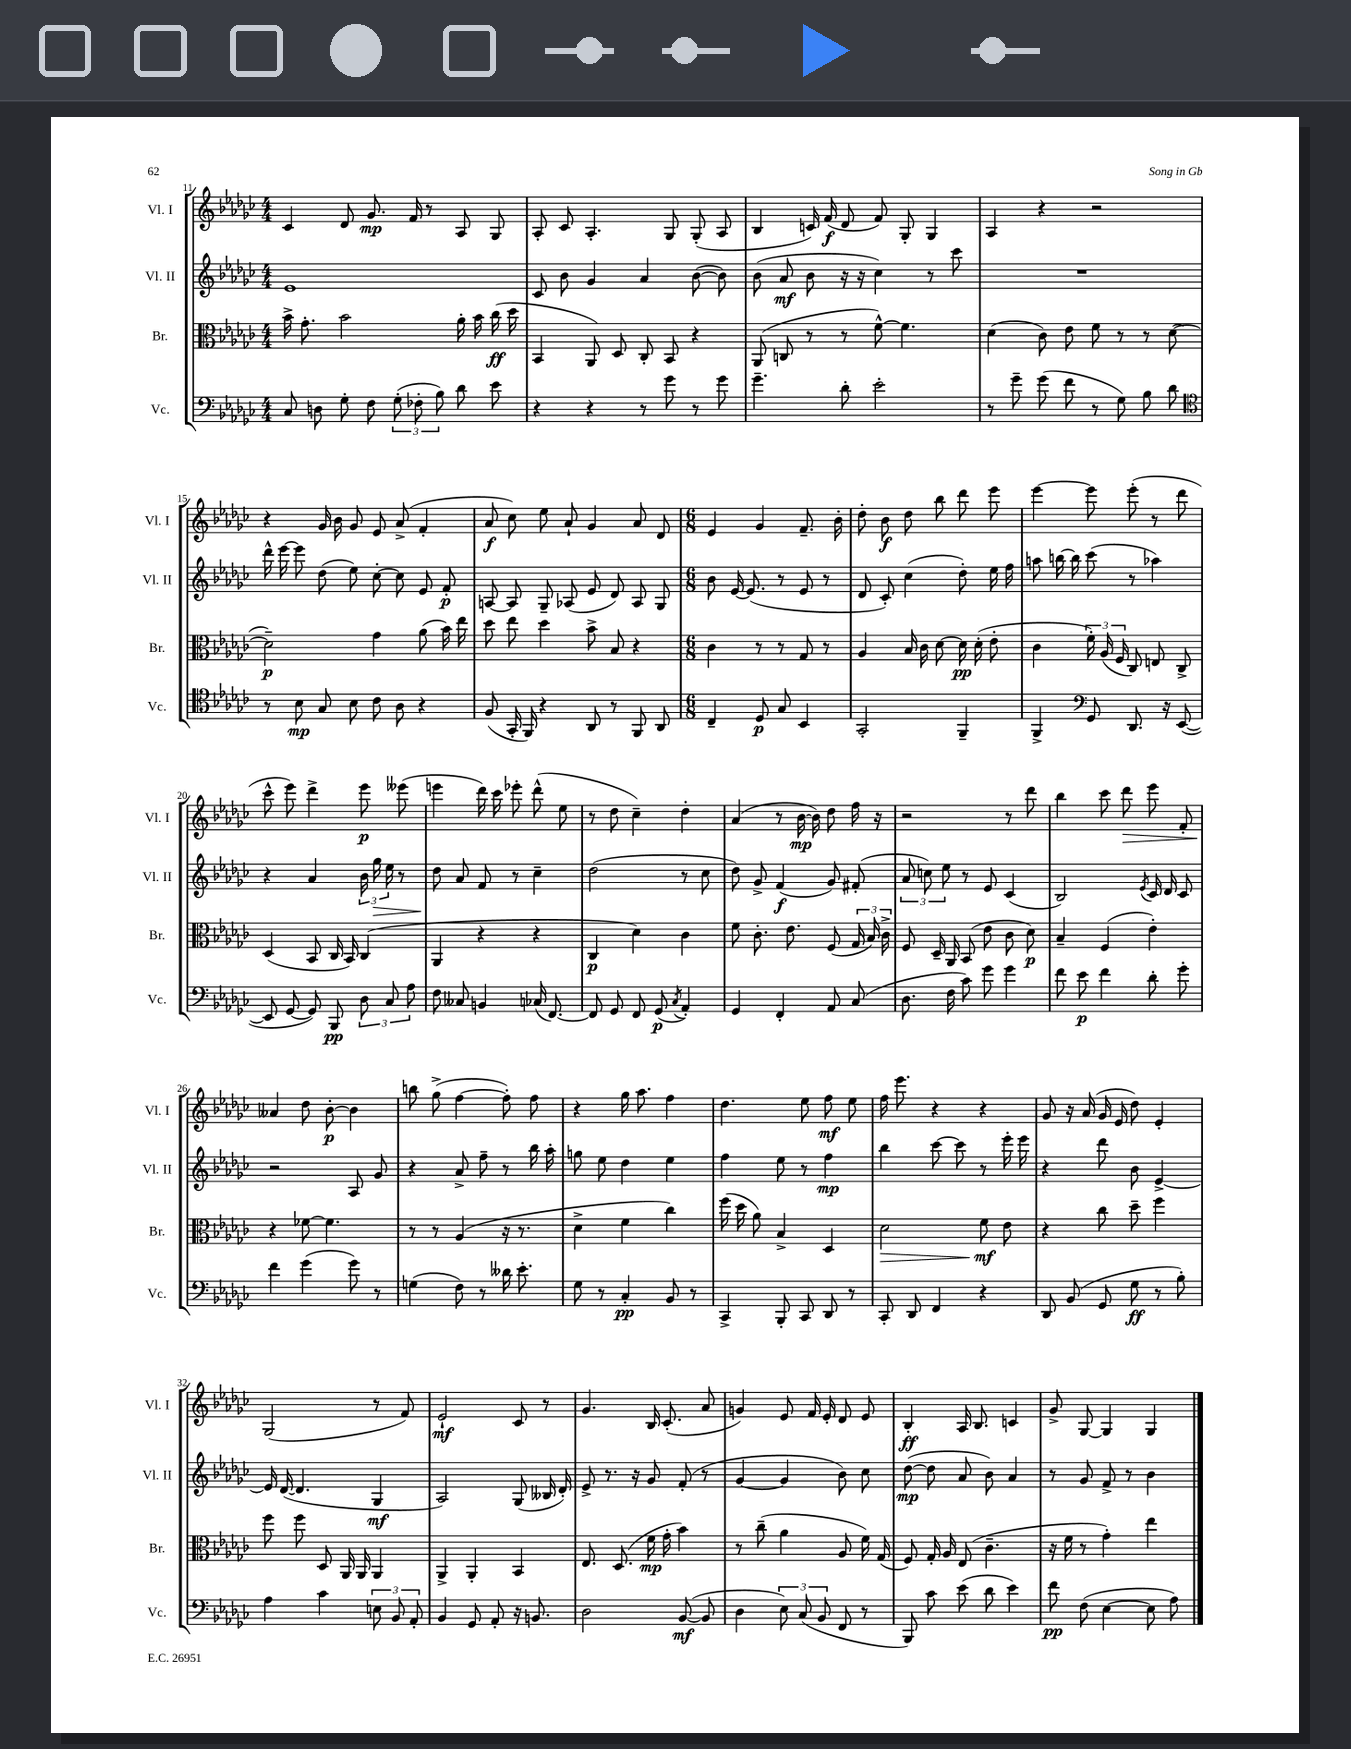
<<
\new StaffGroup <<
\new Staff = "s0" \with { instrumentName = "Vl. I" shortInstrumentName = "Vl. I" } {
    \clef treble \key ges \major \numericTimeSignature \time 4/4
    \autoBeamOff ces'4 des'8 ges'8.\mp f'16 r8 aes8 ges8 |
    aes8-. ces'8 aes4.-. ges8 ges8-.( aes8 |
    bes4 c'16) f'16\f( des'8 f'8) ges8-. ges4 |
    aes4 r4 r2 |
    r4 ges'16 bes'16 ges'8 ees'8 aes'8->( f'4-. |
    aes'8\f ces''8) ees''8 aes'8-! ges'4 aes'8 des'8 |
    \numericTimeSignature \time 6/8 ees'4 ges'4 f'8.-- bes'16-. |
    des''8-. bes'8\f des''8 bes''8 des'''8 ees'''8 |
    ees'''4~ ees'''8 ees'''8-.( r8 des'''8 |
    ces'''8-^ ees'''8) des'''4-> ees'''8\p eeses'''8( |
    e'''4 des'''16) ces'''16 ees'''8-. des'''8-^( ees''8 |
    r8 des''8 ces''4--) des''4-. |
    aes'4( r8 bes'16~\mp bes'16) des''8 f''16 r16 |
    r2 r8 des'''8 |
    bes''4 ces'''8 des'''8\> ees'''8 f'8-. |
    aeses'4\! des''8 bes'8~-.\p bes'4 |
    b''8 ges''8->( f''4~ f''8-.) f''8 |
    r4 ges''16 aes''8. f''4 |
    des''4. ees''8 f''8\mf ees''8 |
    f''16 ees'''8. r4 r4 |
    ges'8 r16 aes'16( ges'16 ees'16 des''8) ees'4-. |
    ges2( r8 f'8) |
    ees'2-!\mf ces'8 r8 |
    ges'4. bes16 ces'8.-.( aes'8 |
    g'4) ees'8 f'16 ees'16-. des'8 ees'8 |
    bes4-.\ff aes16 bes8. c'4 |
    ges'8-> ges8~ ges4 ges4 \bar "|." |
}
\new Staff = "s1" \with { instrumentName = "Vl. II" shortInstrumentName = "Vl. II" } {
    \clef treble \key ges \major \numericTimeSignature \time 4/4
    \autoBeamOff ees'1 |
    ces'8 bes'8 ges'4 aes'4 bes'8~( bes'8) |
    bes'8( aes'8\mf bes'8 r16 r16 ces''4) r8 ces'''8 |
    R1 |
    des'''16-^ ees'''16~ ees'''8 des''8( ees''8) ces''8~-. ces''8 ees'8 f'8-.\p |
    a8~ a8 ges8-- aes8( ees'8 des'8) aes8 ges8 |
    \numericTimeSignature \time 6/8 bes'8 ees'16~ ees'8.( r8 ees'8 r8 |
    des'8 ces'8-.) ces''4( des''8-.) ees''16 f''16 |
    a''8 b''16~ b''16 ces'''8( r8 aes''4) |
    r4 aes'4 \tuplet 3/2 { bes'16 ges''16\> ees''16 } r8 |
    des''8\! aes'8 f'8 r8 ces''4-- |
    des''2( r8 ces''8 |
    des''8) ges'8-> f'4\f( ges'8) fis'8-.( |
    \tuplet 3/2 { aes'8 c''8) ees''8 } r8 ees'8 ces'4( |
    bes2) \acciaccatura { ees'8 } ces'16 des'16 ces'8 |
    r2 aes8 ges'8 |
    r4 aes'8-> f''8-- r8 bes''16 aes''16-. |
    g''8 ees''8 des''4 ees''4 |
    f''4 ees''8 r8 f''4\mp |
    bes''4 ces'''8~ ces'''8 r8 ees'''16-. ees'''16 |
    r4 des'''8 bes'8 ees'4~-> |
    ees'16 des'16~( des'4. ges4\mf |
    aes2) ges8( beses16 des'16-.) |
    ees'8-> r8. r16 ges'8 f'8-.( r8 |
    ges'4~ ges'4 bes'8) ces''8 |
    des''8~\mp( des''8 aes'8 bes'8) aes'4 |
    r8 ges'8 f'8-> r8 bes'4 \bar "|." |
}
\new Staff = "s2" \with { instrumentName = "Br." shortInstrumentName = "Br." } {
    \clef alto \key ges \major \numericTimeSignature \time 4/4
    \autoBeamOff bes'16-> ges'8.-. bes'2 aes'16-. bes'16 ces''16\ff( des''16 |
    bes,4 aes,8) des8 ces8-. bes,8 r4 |
    aes,8( c8 r8 r8 f'8~-^) f'4. |
    des'4( ces'8) ees'8 f'8 r8 r8 des'8~( |
    des'2--\p) ges'4 aes'8( bes'16) ees''16 |
    des''8 ees''8 des''4 bes'8-> bes8 r4 |
    \numericTimeSignature \time 6/8 ces'4 r8 r8 ges8 r8 |
    aes4 bes16 ces'16 des'8~ des'16\pp des'16-.( ees'8-. |
    ces'4 \tuplet 3/2 { f'16-.) aes16( f16 } ces8) e8 ces8-> |
    des4( bes,8 ces16 bes,16) ces4( |
    aes,4 r4 r4 |
    ces4\p des'4) ces'4 |
    f'8 ces'8.-. ees'8. f8( \tuplet 3/2 { ges16 bes16) ces'16-> } |
    f8 des16-- aes,16 bes,8( ees'8 ces'8 des'8\p) |
    bes4-- f4( ees'4-.) |
    r4 fes'8~ fes'4. |
    r8 r8 aes4( r16 r8. |
    des'4-> f'4 ces''4) |
    f''16( des''16 aes'8) bes4-> des4 |
    des'2\> f'8\mf\! ees'8 |
    r4 ces''8 des''8-- f''4 |
    f''8 f''8 des8 aes,16 aes,16 aes,4 |
    aes,4-> aes,4-. bes,4 |
    ees8. des8.( f'16\mp ges'16-. bes'4) |
    r8 ces''8--( aes'4 aes8 f'16) ges16( |
    f8) ges16-. aes16 ees8( ces'4.-- |
    r16 f'16 r8 ges'4-.) ees''4 \bar "|." |
}
\new Staff = "s3" \with { instrumentName = "Vc." shortInstrumentName = "Vc." } {
    \clef bass \key ges \major \numericTimeSignature \time 4/4
    \autoBeamOff ces8 d8 ges8-. f8 \tuplet 3/2 { ges8-.( fes8-. bes8) } des'8 ees'8 |
    r4 r4 r8 ges'8 r8 ges'8 |
    ges'4.-- des'8-. ees'2-. |
    r8 ges'8-- ges'8( f'8 r8 ges8) bes8 des'8 |
    \clef tenor r8 bes8\mp ges8 bes8 ces'8 aes8 r4 |
    f8( ges,16-. f,16) r4 aes,8 r8 f,8 aes,8 |
    \numericTimeSignature \time 6/8 ces4-- des8\p ges8 bes,4 |
    ges,2-. f,4-- |
    f,4-> \clef bass ges,8 des,8. r16 ees,8~( |
    ees,8 ges,8~ ges,8) bes,,8\pp \tuplet 3/2 { des8 ces8 aes8 } |
    f8 ceses8 b,4 ces16( f,8.~) |
    f,8 ges,8 f,8 ges,8\p( \acciaccatura { ces8 } aes,4-.) |
    ges,4 f,4-. aes,8 ces8( |
    des8. f16 ces'8) ges'8 ges'4 |
    f'8 ees'8\p f'4 des'8-. ges'8-. |
    f'4 ges'4( ges'8) r8 |
    g4( f8) r8 deses'16 ees'8.-. |
    ges8 r8 ces4-.\pp bes,8 r8 |
    ces,4-> bes,,8-. ces,8 des,8 r8 |
    ces,8-. des,8 f,4 r4 |
    des,8 bes,8( ges,8 ges8\ff r8 bes8-.) |
    aes4 ces'4 \tuplet 3/2 { e8 bes,8 aes,8-. } |
    bes,4 ges,8 aes,8-. r16 b,8. |
    des2 bes,8~\mf( bes,8 |
    des4 \tuplet 3/2 { ees8) ces8( bes,8 } f,8 r8 |
    bes,,8) ces'8 ees'8( des'8 ees'4) |
    f'8\pp f8( ees4~ ees8 aes8) \bar "|." |
}
>>
>>
\layout { \context { \Score currentBarNumber = #11 } }
